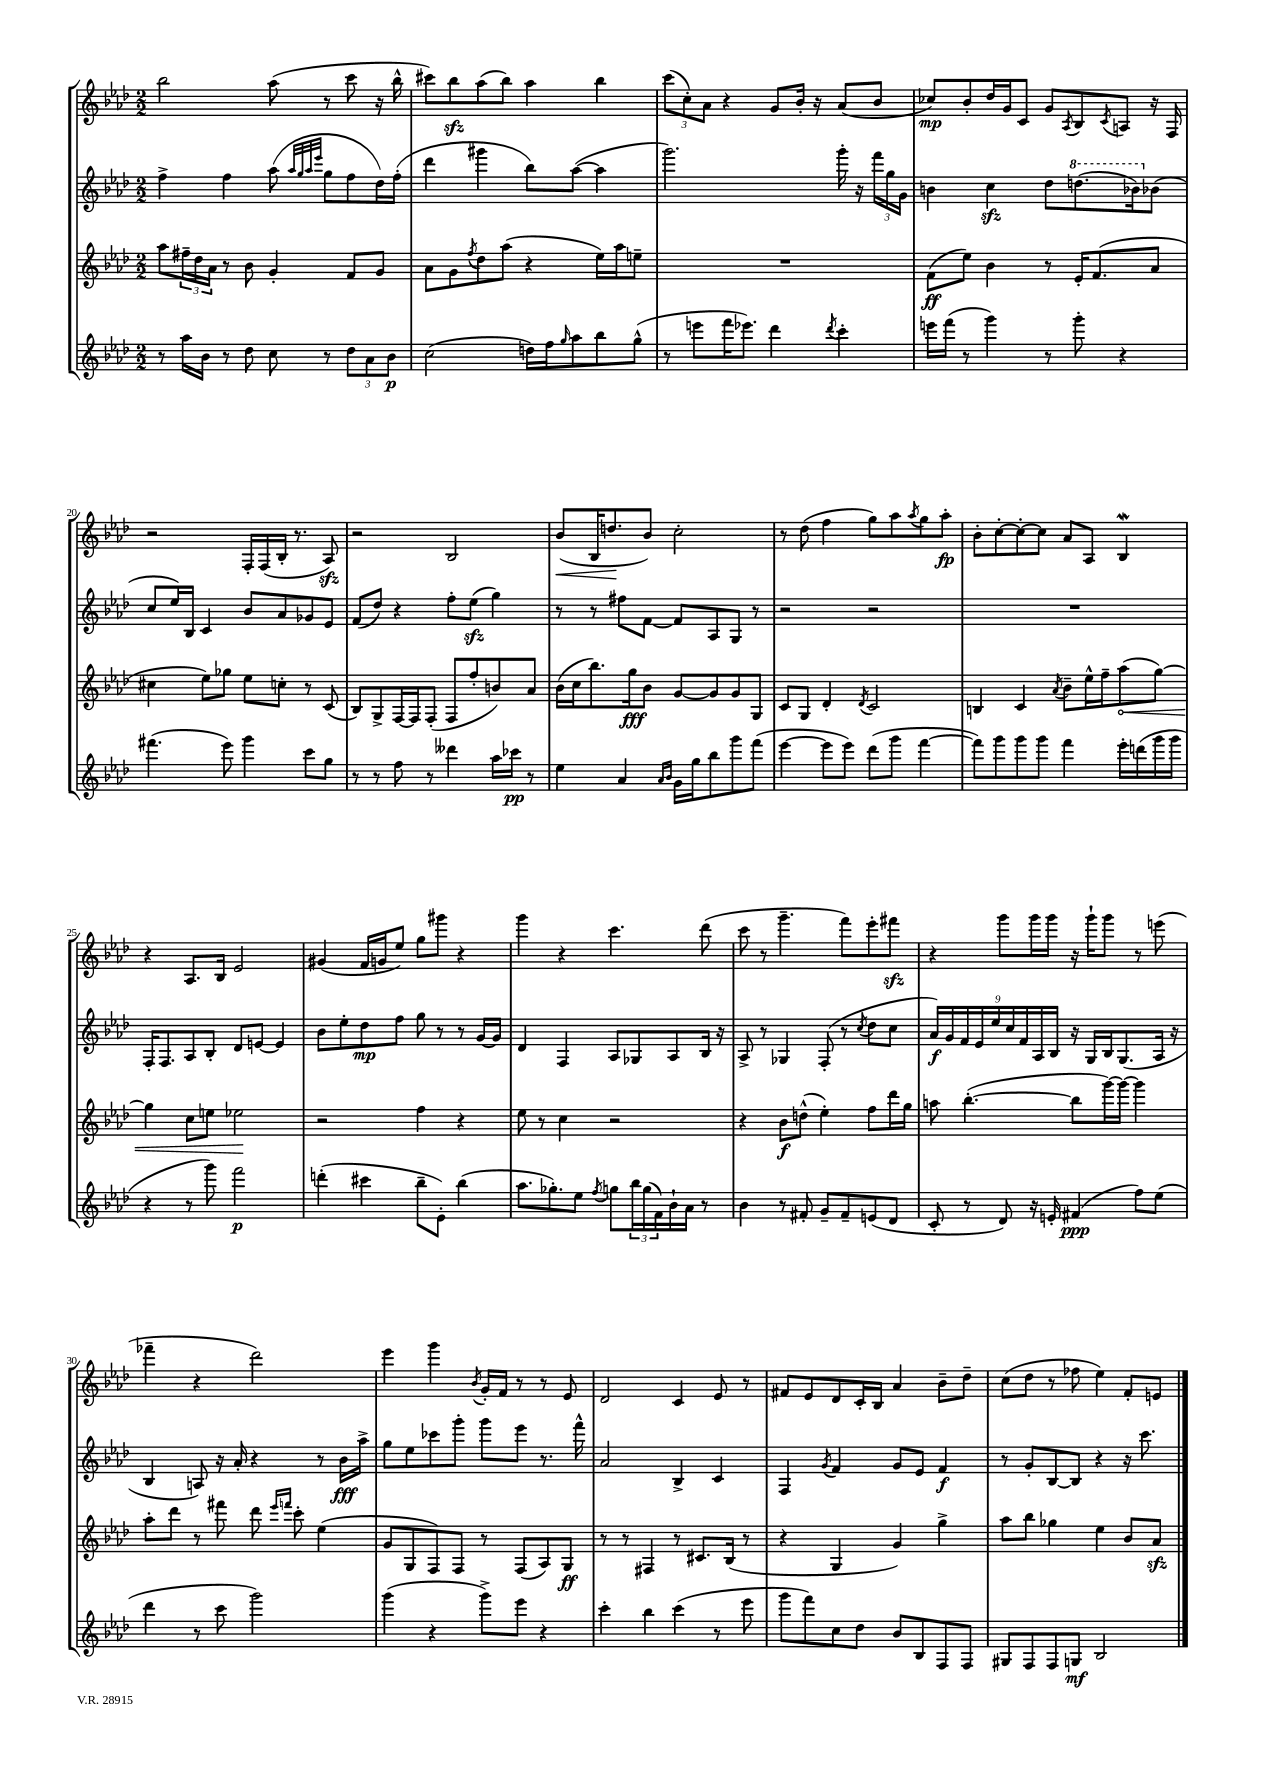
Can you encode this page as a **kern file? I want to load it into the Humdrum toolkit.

**kern	**dynam	**kern	**dynam	**kern	**dynam	**kern	**dynam
*part4	*part4	*part3	*part3	*part2	*part2	*part1	*part1
*staff4	*staff4	*staff3	*staff3	*staff2	*staff2	*staff1	*staff1
*clefG2	*	*clefG2	*	*clefG2	*	*clefG2	*
*k[b-e-a-d-]	*	*k[b-e-a-d-]	*	*k[b-e-a-d-]	*	*k[b-e-a-d-]	*
*M2/2	*	*M2/2	*	*M2/2	*	*M2/2	*
=16	=16	=16	=16	=16	=16	=16	=16
8r	.	8aa-\L	.	4ff^\	.	2bb-\	.
16aa-\LL	.	24ff#X~\L	.	.	.	.	.
.	.	24dd-\	.	.	.	.	.
16b-\JJ	.	.	.	.	.	.	.
.	.	24a-\JJ	.	.	.	.	.
8r	.	8r	.	4ff\	.	.	.
8dd-\	.	8b-\	.	.	.	.	.
8cc\	.	4g'/	.	(8aa-\	.	(8aa-\	.
.	.	.	.	32qqaa-/LLL	.	.	.
.	.	.	.	32qqgg/	.	.	.
.	.	.	.	32qqaa-/	.	.	.
.	.	.	.	32qqeee-/JJJ	.	.	.
8r	.	.	.	8gg\L	.	8r	.
12dd-\L	.	8f/L	.	8ff\	.	8ccc\	.
12a-\	.	.	.	.	.	.	.
.	.	8g/J	.	16dd-\L)	.	16r	.
12b-\J	p	.	.	.	.	.	.
.	.	.	.	(16ff'\JJ	.	16bb-^^\	.
=17	=17	=17	=17	=17	=17	=17	=17
(2cc\	.	8a-\L	.	4ddd-\	.	8ccc#X\L)	.
.	.	8g\	.	.	.	8bb-zz\	.
.	.	8qff/	.	.	.	.	.
.	.	8dd-\	.	4ggg#X\	.	(8aa-\	.
.	.	(8aa-\J	.	.	.	8bb-\J)	.
16ddn\LL)	.	4r	.	8bb-\L)	.	4aa-\	.
16ff\J	.	.	.	.	.	.	.
16qqgg/	.	.	.	.	.	.	.
8aa-\	.	.	.	([8aa-\J	.	.	.
8bb-\	.	16ee-\LL)	.	4aa-\]	.	4bb-\	.
.	.	16aa-\J	.	.	.	.	.
(8gg^^\J	.	8een~\J	.	.	.	.	.
=18	=18	=18	=18	=18	=18	=18	=18
8r	.	1r	.	2.ggg\)	.	(12ccc\L	.
.	.	.	.	.	.	12cc'\)	.
8eeen\L	.	.	.	.	.	.	.
.	.	.	.	.	.	12a-\J	.
16fff\K	.	.	.	.	.	4r	.
8.eee-X\J)	.	.	.	.	.	.	.
4ddd-\	.	.	.	.	.	8g/L	.
.	.	.	.	.	.	16b-'/Jk	.
.	.	.	.	.	.	16r	.
8qddd-/	.	.	.	.	.	.	.
4ccc'\	.	.	.	16ggg'\	.	(8a-/L	.
.	.	.	.	16r	.	.	.
.	.	.	.	24fff\LL	.	8b-/J	.
.	.	.	.	24gg\	.	.	.
.	.	.	.	24g\JJ	.	.	.
=19	=19	=19	=19	=19	=19	=19	=19
16eeen\LL	.	(8f\L	ff	4bn\	.	8cc-X/L)	mp
(16fff\JJ	.	.	.	.	.	.	.
8r	.	8ee-\J)	.	.	.	8b-'/	.
4ggg\)	.	4b-\	.	4cczz\	.	16dd-/L	.
.	.	.	.	.	.	16g/J	.
.	.	.	.	.	.	8c/J	.
8r	.	8r	.	8dd-\L	.	8g/L	.
.	.	.	.	.	.	8qA-/	.
*	*	*	*	*8va	*	*	*
8ggg'\	.	16e-'/KL	.	(8.dddn\	.	8B-/	.
.	.	(8.f/	.	.	.	.	.
.	.	.	.	.	.	8qc/	.
4r	.	.	.	.	.	8An/J	.
.	.	.	.	16bb-X\k)	.	.	.
*	*	*	*	*X8va	*	*	*
.	.	8a-/J	.	(8b-X\J	.	16r	.
.	.	.	.	.	.	16F/	.
!!LO:LB:g=z
=20	=20	=20	=20	=20	=20	=20	=20
(4.fff#X\	.	4cc#X\	.	8cc/L	.	2r	.
.	.	.	.	16ee-/L)	.	.	.
.	.	.	.	16B-/JJ	.	.	.
.	.	8ee-\L)	.	4c/	.	.	.
8eee-\)	.	8gg-X\J	.	.	.	.	.
4ggg\	.	8ee-\L	.	8b-/L	.	16F'/LL	.
.	.	.	.	.	.	(16F/	.
.	.	8ccn'\J	.	8a-/	.	16B-'/JJ	.
.	.	.	.	.	.	8.r	.
8ccc\L	.	8r	.	8g-X/	.	.	.
8gg\J	.	(8c/	.	8e-/J	.	8A-zz/)	.
=21	=21	=21	=21	=21	=21	=21	=21
8r	.	8B-/L)	.	(8f/L	.	2r	.
8r	.	8G^/	.	8dd-/J)	.	.	.
8ff\	.	[16F/L	.	4r	.	.	.
.	.	16F/J]	.	.	.	.	.
8r	.	(8F'/J	.	.	.	.	.
4ddd--X\	.	8F/L	.	8ff'\L	.	2B-/	.
.	.	8ff'/	.	(8ee-zz\J	.	.	.
16aa-\LL	.	8bn/)	.	4gg\)	.	.	.
16ccc-X\JJ	pp	.	.	.	.	.	.
8r	.	8a-/J	.	.	.	.	.
=22	=22	=22	=22	=22	=22	=22	=22
!	!	!	!	!	!	!	!LO:HP:b
4ee-\	.	(16b-\LL	.	8r	.	(8b-/L	<
.	.	16cc\J	.	.	.	.	.
.	.	8.bb-\)	.	8r	.	16B-/K	.
.	.	.	.	.	.	8.ddn/	.
4a-/	.	.	.	8ff#X\L	.	.	.
.	.	16gg\k	fff	.	.	.	.
.	.	8b-\J	.	[8f\J	.	8b-/J)	[
16qqa-/LL	.	.	.	.	.	.	.
16qqb-/JJ	.	.	.	.	.	.	.
16g\LL	.	[8g/L	.	8f/L]	.	2cc'\	.
16gg\J	.	.	.	.	.	.	.
8bb-\	.	8g/]	.	8A-/	.	.	.
8ggg\	.	8g/	.	8G/J	.	.	.
(8fff\J	.	8G/J	.	8r	.	.	.
=23	=23	=23	=23	=23	=23	=23	=23
[4eee-\	.	8c/L	.	2r	.	8r	.
.	.	8G/J	.	.	.	(8dd-\	.
8eee-\L]	.	4d-'/	.	.	.	4ff\	.
8eee-\J)	.	.	.	.	.	.	.
.	.	8qd-/	.	.	.	.	.
(8ddd-\L	.	2c/	.	2r	.	8gg\L)	.
8ggg\J	.	.	.	.	.	8aa-\	.
.	.	.	.	.	.	8qaa-/	.
[4fff\	.	.	.	.	.	8gg\	.
.	.	.	.	.	.	8aa-'\J	fp
=24	=24	=24	=24	=24	=24	=24	=24
8fff\L])	.	4Bn/	.	1r	.	8b-'\L	.
8ggg\	.	.	.	.	.	[8cc'\	.
8ggg\	.	4c/	.	.	.	8cc'\_	.
8ggg\J	.	.	.	.	.	8cc\J]	.
.	.	8qa-/	.	.	.	.	.
4fff\	.	8b-~\L	.	.	.	8a-/L	.
.	.	16ee-^^\L	.	.	.	8A-/J	.
.	.	16ff~\J	.	.	.	.	.
!	!	!	!LO:HP:b	!	!	!	!
16eee-'\LL	.	(8aa-\	<	.	.	4B-W/	.
(16dddn\	.	.	.	.	.	.	.
16ggg\	.	[8gg\J)	.	.	.	.	.
16ggg\JJ	.	.	.	.	.	.	.
!!LO:LB:g=z
=25	=25	=25	=25	=25	=25	=25	=25
4r	.	4gg\]	.	16F'/KL	.	4r	.
.	.	.	.	8.F/	.	.	.
8r	.	8cc\L	.	8A-/	.	8.A-/L	.
8ggg\)	.	8een\J	.	8B-'/J	.	.	.
.	.	.	.	.	.	16B-/Jk	.
2fff\	p	2ee-X\	.	8d-/L	.	2e-/	.
.	.	.	.	[8en/J	.	.	.
.	.	.	.	4e/]	.	.	.
.	.	.	[	.	.	.	.
=26	=26	=26	=26	=26	=26	=26	=26
(4dddn'\	.	2r	.	8b-\L	.	(4g#X/	.
.	.	.	.	8ee-'\	.	.	.
4ccc#X\	.	.	.	8dd-\	mp	16f/LL	.
.	.	.	.	.	.	16gn/J	.
.	.	.	.	8ff\J	.	8ee-/J)	.
8bb-~\L	.	4ff\	.	8gg\	.	8gg\L	.
8e-'\J)	.	.	.	8r	.	8ggg#X\J	.
(4bb-\	.	4r	.	8r	.	4r	.
.	.	.	.	[16g/LL	.	.	.
.	.	.	.	16g/JJ]	.	.	.
=27	=27	=27	=27	=27	=27	=27	=27
8.aa-\L	.	8ee-\	.	4d-/	.	4ggg\	.
.	.	8r	.	.	.	.	.
8.gg-X'\)	.	.	.	.	.	.	.
.	.	4cc\	.	4F/	.	4r	.
8ee-\J	.	.	.	.	.	.	.
8qff/	.	.	.	.	.	.	.
8ggn\L	.	2r	.	8A-/L	.	4.ccc\	.
24bb-\L	.	.	.	8G-X/	.	.	.
(24gg\	.	.	.	.	.	.	.
24f\)	.	.	.	.	.	.	.
16b-`\	.	.	.	8A-/	.	.	.
16a-\JJ	.	.	.	.	.	.	.
8r	.	.	.	16B-/Jk	.	(8ddd-\	.
.	.	.	.	16r	.	.	.
=28	=28	=28	=28	=28	=28	=28	=28
4b-\	.	4r	.	8A-^/	.	8ccc\	.
.	.	.	.	8r	.	8r	.
8r	.	8b-\L	f	4G-X/	.	4.ggg~\	.
8f#X'/	.	(8ddn^^\J	.	.	.	.	.
8g~/L	.	4ee-'\)	.	(8F'/	.	.	.
8f#~/	.	.	.	8r	.	8fff\L)	.
.	.	.	.	8qcc/	.	.	.
(8en/	.	8ff\L	.	8dd-\L	.	8eee-'\	.
8d-/J	.	16ddd-\L	.	8cc\J	.	8fff#Xzz\J	.
.	.	16gg\JJ	.	.	.	.	.
=29	=29	=29	=29	=29	=29	=29	=29
8c'/	.	8aan\	.	18a-/LL)	f	4r	.
.	.	.	.	18g/	.	.	.
.	.	.	.	18f/	.	.	.
8r	.	([4.bb-'\	.	.	.	.	.
.	.	.	.	18e-/	.	.	.
.	.	.	.	18ee-/	.	.	.
8d-/)	.	.	.	.	.	8ggg\L	.
.	.	.	.	18cc/	.	.	.
.	.	.	.	18f/	.	.	.
16r	.	.	.	.	.	16ggg\L	.
.	.	.	.	18A-/	.	.	.
16en'/	.	.	.	.	.	16ggg\JJ	.
.	.	.	.	18B-/JJ	.	.	.
(4f#X/	ppp	8bb-\L]	.	16r	.	16r	.
.	.	.	.	16G/LL	.	16ggg`\KL	.
.	.	[16ggg\L)	.	16B-/J	.	8ggg\J	.
.	.	16ggg\JJ_	.	(8.G/	.	.	.
8ff\L)	.	4ggg\]	.	.	.	8r	.
(8ee-\J	.	.	.	16A-/Jk	.	(8eeen\	.
.	.	.	.	16r	.	.	.
!!LO:LB:g=z
=30	=30	=30	=30	=30	=30	=30	=30
4ddd-\	.	8aa-'\L	.	4B-/	.	4fff-X~\	.
.	.	8ddd-\J	.	.	.	.	.
8r	.	8r	.	8An/)	.	4r	.
8ccc\	.	8fff#X\	.	16r	.	.	.
.	.	.	.	16a-'/	.	.	.
2ggg\)	.	8ddd-\	.	4r	.	2ddd-\)	.
.	.	16qqeee-/LL	.	.	.	.	.
.	.	16qqfffn/JJ	.	.	.	.	.
.	.	8ccc'\	.	.	.	.	.
.	.	(4ee-\	.	8r	.	.	.
.	.	.	.	16b-\LL	fff	.	.
.	.	.	.	16aa-^\JJ	.	.	.
=31	=31	=31	=31	=31	=31	=31	=31
(4ggg\	.	8g/L	.	8gg\L	.	4eee-\	.
.	.	8G/	.	8ee-\	.	.	.
4r	.	8F/)	.	8ccc-X\	.	4ggg\	.
.	.	8F/J	.	8ggg'\J	.	.	.
.	.	.	.	.	.	8qb-/	.
8ggg^\L)	.	8r	.	8ggg\L	.	16g'/LL	.
.	.	.	.	.	.	16f/JJ	.
8eee-\J	.	(8F/L	.	8eee-\J	.	8r	.
4r	.	8A-/)	.	8.r	.	8r	.
.	.	8G/J	ff	.	.	8e-/	.
.	.	.	.	16fff^^\	.	.	.
=32	=32	=32	=32	=32	=32	=32	=32
4ccc'\	.	8r	.	2a-/	.	2d-/	.
.	.	8r	.	.	.	.	.
4bb-\	.	4F#X/	.	.	.	.	.
(4ccc\	.	8r	.	4B-^/	.	4c/	.
.	.	8.c#X/L	.	.	.	.	.
8r	.	.	.	4c/	.	8e-/	.
.	.	(16B-/Jk	.	.	.	.	.
8eee-\	.	8r	.	.	.	8r	.
=33	=33	=33	=33	=33	=33	=33	=33
8ggg\L	.	4r	.	4F/	.	8f#X/L	.
8fff\)	.	.	.	.	.	8e-/	.
.	.	.	.	8qg/	.	.	.
8cc\	.	4G/	.	4f/	.	8d-/	.
8dd-\J	.	.	.	.	.	16c'/L	.
.	.	.	.	.	.	16B-/JJ	.
8b-/L	.	4g/)	.	8g/L	.	4a-/	.
8B-/	.	.	.	8e-/J	.	.	.
8F/	.	4gg^\	.	4f/	f	8b-~\L	.
8F/J	.	.	.	.	.	8dd-~\J	.
=34	=34	=34	=34	=34	=34	=34	=34
8G#X/L	.	8aa-\L	.	8r	.	(8cc\L	.
8F/	.	8bb-\J	.	8g'/L	.	8dd-\J	.
8F/	.	4gg-X\	.	[8B-/	.	8r	.
8Gn/J	mf	.	.	8B-/J]	.	8ff-X\	.
2B-/	.	4ee-\	.	4r	.	4ee-\)	.
.	.	8b-/L	.	16r	.	8f'/L	.
.	.	.	.	8.ccc\	.	.	.
.	.	8a-zz/J	.	.	.	8en/J	.
==	==	==	==	==	==	==	==
*-	*-	*-	*-	*-	*-	*-	*-
